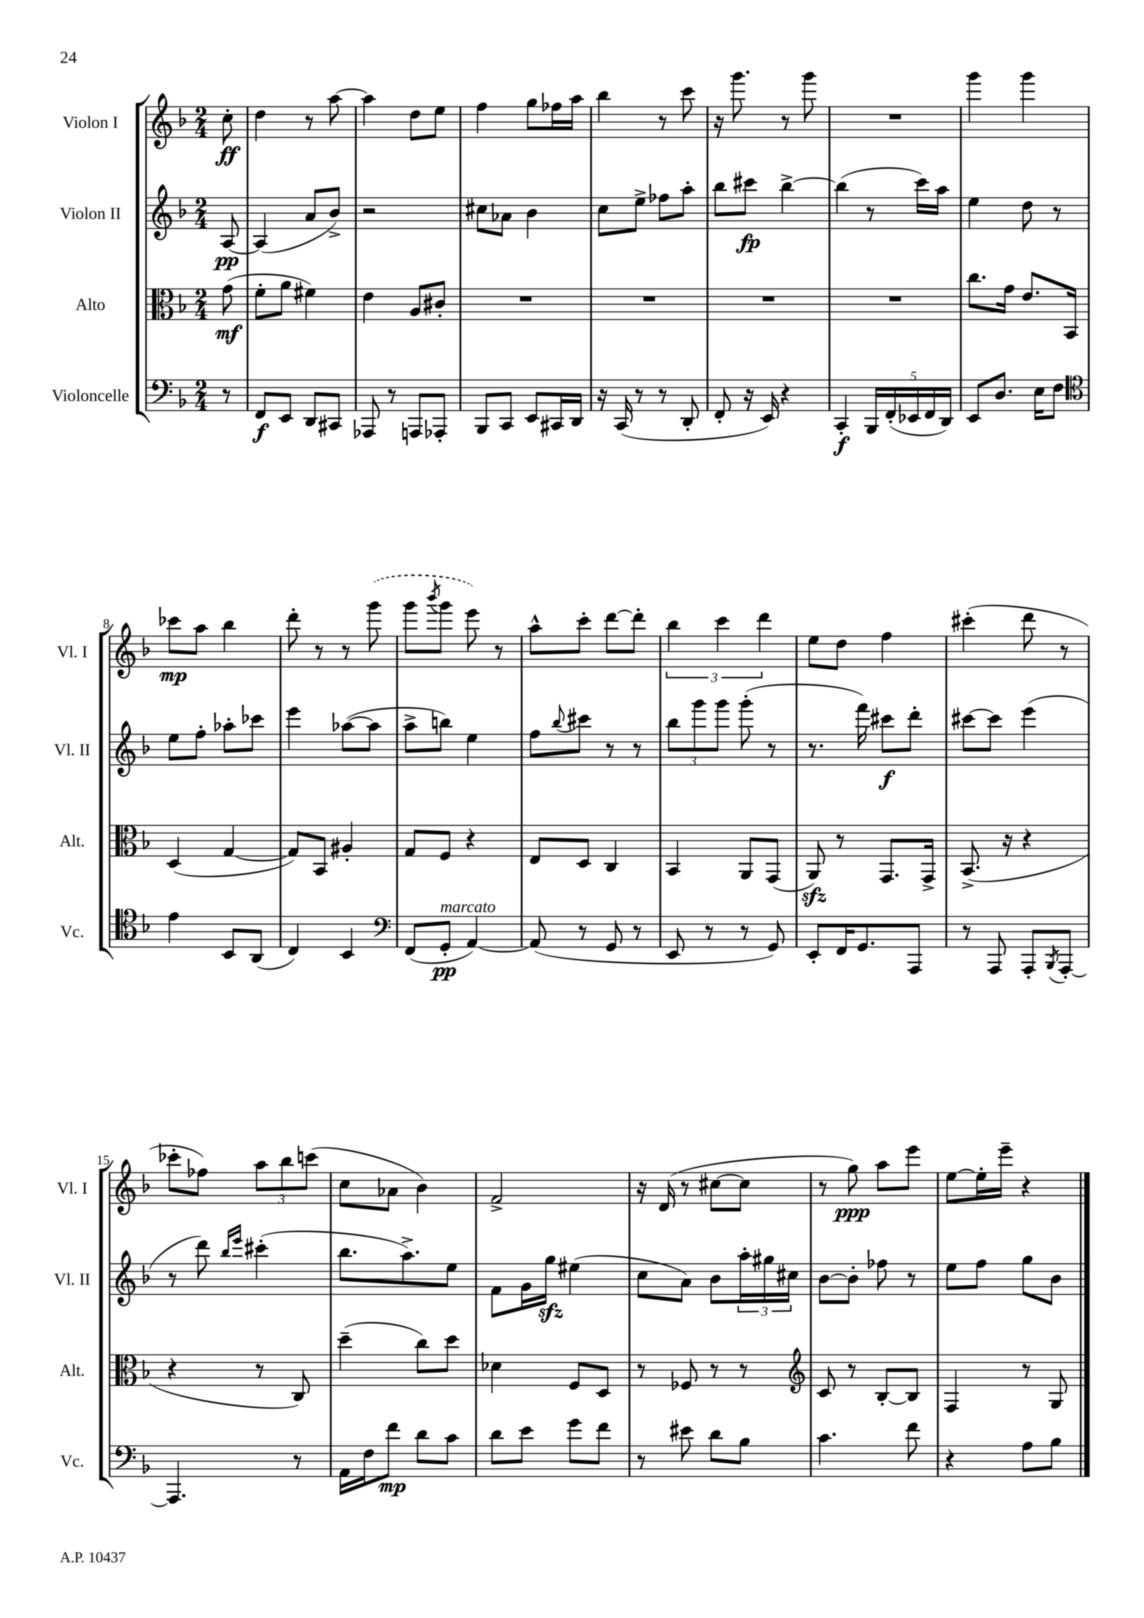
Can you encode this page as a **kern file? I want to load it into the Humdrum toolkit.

**kern	**kern	**kern	**kern
*staff4	*staff3	*staff2	*staff1
*clefF4	*clefC3	*clefG2	*clefG2
*k[b-]	*k[b-]	*k[b-]	*k[b-]
*M2/4	*M2/4	*M2/4	*M2/4
8r	(8g	[8A	8cc'
=	=	=	=
8FF	8f'	(4A]	4dd
8EE	8a	.	.
8DD	4f#)	8a	8r
8CC#	.	8b-^)	[8aa
=	=	=	=
8AAA-	4e	2r	4aa]
8r	.	.	.
8AAA	8A	.	8dd
8AAA-'	8c#'	.	8ee
=	=	=	=
8BBB-	2r	8cc#	4ff
8CC	.	8a-	.
8EE	.	4b-	8gg
16CC#	.	.	16ff-
16DD	.	.	16aa
=	=	=	=
16r	2r	8cc	4bb-
(16CC	.	.	.
8r	.	8ee^	.
8r	.	8ff-	8r
8DD'	.	8aa'	8ccc
=	=	=	=
8FF'	2r	8bb-	16r
.	.	.	8.ggg
16r	.	8ccc#	.
16EE)	.	.	.
4r	.	[4bb-^	8r
.	.	.	8ggg
=	=	=	=
4CC'	2r	(4bb-]	2r
20BBB-	.	8r	.
(20FF'	.	.	.
20EE-	.	.	.
.	.	16ccc)	.
20FF	.	.	.
.	.	16aa	.
20DD)	.	.	.
=	=	=	=
8EE	8.cc	4ee	4ggg
8.D	.	.	.
.	16g	.	.
.	8.e	8dd	4ggg
16E	.	.	.
8F	.	8r	.
.	16BB-	.	.
=	=	=	=
*clefC4	*	*	*
4e	(4D	8ee	8ccc-
.	.	8ff'	8aa
8BB-	[4G	8aa-'	4bb-
(8AA	.	8ccc-	.
=	=	=	=
4C)	8G])	4eee	8ddd'
.	8BB-	.	8r
4BB-	4A#'	([8aa-	8r
.	.	8aa-]	(8ggg
=	=	=	=
*clefF4	*	*	*
(8FF	8G	8aa^	8ggg
.	.	.	8qbbb-
8GG'	8F	8bb)	8ggg
[4AA)	4r	4ee	8eee)
.	.	.	8r
=	=	=	=
(8AA]	8E	8ff	8aa^^
.	.	8qqbb-	.
8r	8D	8ccc#	8ccc'
8GG	4C	8r	[8ddd
8r	.	8r	8ddd']
=	=	=	=
8EE	4BB-	12bb-	6bb-
.	.	12ggg	.
8r	.	.	.
.	.	12ggg	6ccc
8r	8AA	(8ggg'	.
.	.	.	6ddd
8GG)	(8GG	8r	.
=	=	=	=
8EE'	8AA)	8.r	8ee
16FF	8r	.	8dd
8.GG	.	16fff)	.
.	8.GG	8ccc#	4ff
8AAA	.	8ddd'	.
.	16GG^	.	.
=	=	=	=
8r	(8.BB-^	[8ccc#	(4ccc#'
8AAA	.	8ccc#]	.
.	16r	.	.
8AAA'	4r	(4eee	8ddd
8qBBB-	.	.	.
[8AAA'	.	.	8r
=	=	=	=
4.AAA]	4r	8r	8ccc-'
.	.	8ddd)	8ff-)
.	.	16qqbb-	.
.	.	16qqeee	.
.	8r	(4ccc#'	12aa
.	.	.	12bb-
8r	8C)	.	.
.	.	.	(12ccc
=	=	=	=
16AA	(4dd~	8.bb-	8cc
16F	.	.	.
8f	.	.	8a-
.	.	8.aa^)	.
8d	8cc)	.	4b-)
8c	8dd	8ee	.
=	=	=	=
8d	4d-	8f	2f^
8e	.	16g	.
.	.	16gg	.
8g	8F	(4ee#	.
8f	8D	.	.
=	=	=	=
8r	8r	8cc	16r
.	.	.	(16d
8e#	8F-	8a)	8r
8d	8r	8b-	[8cc#
8B-	8r	24aa'	8cc#]
.	.	24gg#	.
.	.	24cc#	.
=	=	=	=
*	*clefG2	*	*
4.c	8c	[8b-	8r
.	8r	8b-']	8gg)
.	[8B-'	8ff-	8aa
8f	8B-]	8r	8eee
=	=	=	=
4r	4F	8ee	[8ee
.	.	8ff	16ee']
.	.	.	16eee~
8A	8r	8gg	4r
8B-	8G	8b-	.
==	==	==	==
*-	*-	*-	*-
